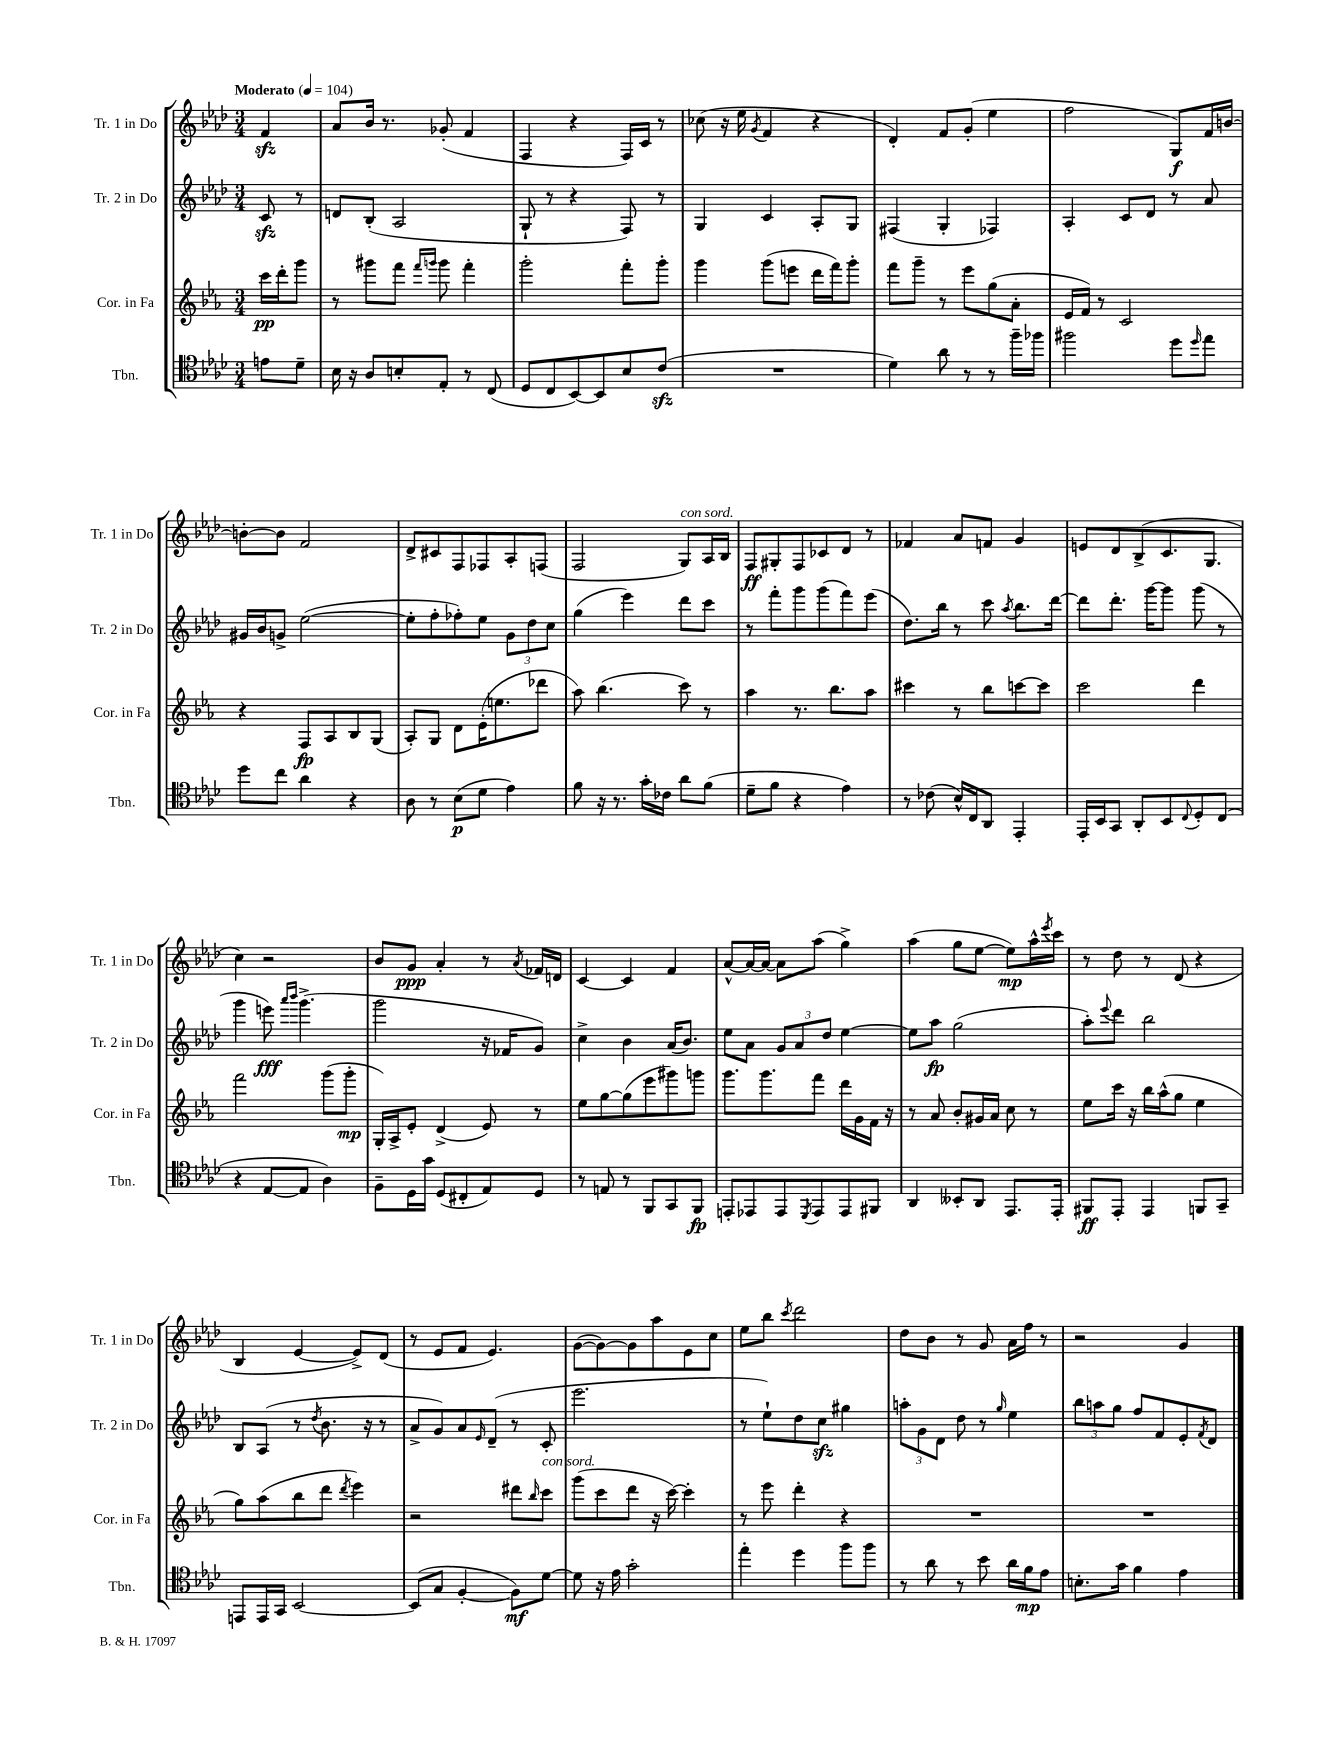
<<
\new StaffGroup <<
\new Staff = "s0" \with { instrumentName = "Tr. 1 in Do" shortInstrumentName = "Tr. 1 in Do" } {
    \clef treble \key aes \major \numericTimeSignature \time 3/4 \partial 4 \tempo "Moderato" 4 = 104
    f'4\sfz |
    aes'8 bes'16 r8. ges'8-.( f'4 |
    f4 r4 f16) c'16 r8 |
    ces''8( r16 ees''16 \acciaccatura { g'8 } f'4 r4 |
    des'4-.) f'8 g'8-.( ees''4 |
    f''2 g8\f) f'16 b'16~ |
    b'8~-. b'8 f'2 |
    des'8-> cis'8 f8 fes8 aes8-. f8( |
    f2 g8^\markup { \italic "con sord." }) aes16 bes16 |
    f8\ff gis8-. f8 ces'8 des'8 r8 |
    fes'4 aes'8 f'8 g'4 |
    e'8 des'8 bes8->( c'8. g8. |
    c''4) r2 |
    bes'8 g'8\ppp aes'4-. r8 \acciaccatura { aes'8 } fes'16 d'16 |
    c'4~ c'4 f'4 |
    aes'8~-^ aes'16~ aes'16~ aes'8 aes''8( g''4->) |
    aes''4( g''8 ees''8~ ees''8\mp) aes''16-^ \acciaccatura { ees'''8 } c'''16 |
    r8 des''8 r8 des'8( r4 |
    bes4 ees'4~ ees'8->) des'8( |
    r8 ees'8 f'8 ees'4.) |
    g'8~( g'8~) g'8 aes''8 ees'8 c''8 |
    ees''8 bes''8 \acciaccatura { c'''8 } des'''2 |
    des''8 bes'8 r8 g'8 aes'16 f''16 r8 |
    r2 g'4 \bar "|." |
}
\new Staff = "s1" \with { instrumentName = "Tr. 2 in Do" shortInstrumentName = "Tr. 2 in Do" } {
    \clef treble \key aes \major \numericTimeSignature \time 3/4 \partial 4
    c'8\sfz r8 |
    d'8 bes8-.( aes2 |
    g8-! r8 r4 f8) r8 |
    g4 c'4 aes8-. g8 |
    fis4( g4-. fes4) |
    aes4-. c'8 des'8 r8 aes'8 |
    gis'16 bes'16 g'8-> ees''2~( |
    ees''8-. f''8-. fes''8-.) ees''8 \tuplet 3/2 { g'8 des''8 c''8 } |
    g''4( ees'''4) des'''8 c'''8 |
    r8 f'''8-. g'''8 g'''8( f'''8) ees'''8( |
    des''8.) bes''16 r8 c'''8 \acciaccatura { aes''8 } bes''8. des'''16~ |
    des'''8 des'''8.-. g'''16~ g'''8 g'''8( r8 |
    g'''4 e'''8\fff) \grace { aes'''16 bes'''16 } g'''4.->( |
    g'''2 r16 fes'16 g'8) |
    c''4-> bes'4 aes'16( bes'8.) |
    ees''8 aes'8 \tuplet 3/2 { g'8 aes'8 des''8 } ees''4~ |
    ees''8 aes''8\fp g''2( |
    aes''8-.) \appoggiatura { ees'''8 } des'''8 bes''2 |
    bes8 aes8( r8 \acciaccatura { des''8 } bes'8. r16 r8 |
    aes'8-> g'8) aes'8 \grace { ees'16 } des'8--( r8 c'8-. |
    ees'''2. |
    r8 ees''8-!) des''8 c''8\sfz gis''4 |
    \tuplet 3/2 { a''8-. g'8 des'8 } des''8 r8 \grace { g''16 } ees''4 |
    \tuplet 3/2 { bes''8 a''8 g''8 } f''8 f'8 ees'8-. \acciaccatura { f'8 } des'8 \bar "|." |
}
\new Staff = "s2" \with { instrumentName = "Cor. in Fa" shortInstrumentName = "Cor. in Fa" } {
    \clef treble \key ees \major \numericTimeSignature \time 3/4 \partial 4
    c'''16\pp d'''16-. g'''8 |
    r8 gis'''8 f'''8 \grace { f'''16 g'''16 } g'''8 f'''4-. |
    g'''2-. f'''8-. g'''8-. |
    g'''4 g'''8( e'''8 d'''16 f'''16) g'''8-. |
    f'''8 g'''8-- r8 ees'''8 g''8( aes'8-. |
    ees'16 f'16) r8 c'2 |
    r4 f8\fp aes8 bes8 g8( |
    aes8-.) g8 d'8 ees'16-.( e''8. des'''8 |
    aes''8) bes''4.( c'''8) r8 |
    aes''4 r8. bes''8. aes''8 |
    cis'''4 r8 bes''8 c'''8~ c'''8 |
    c'''2 d'''4 |
    f'''2 g'''8( g'''8-.\mp |
    g16-.) aes16-> ees'8-. d'4->( ees'8) r8 |
    ees''8 g''8~ g''8( ees'''8 gis'''8) g'''8 |
    g'''8. g'''8. f'''8 d'''16 g'16 f'16 r16 |
    r8 aes'8 bes'8-. gis'16 aes'16 c''8 r8 |
    ees''8 c'''16 r16 bes''16 aes''16-^( g''8 ees''4 |
    g''8) aes''8( bes''8 d'''8 \acciaccatura { d'''8 } ees'''4) |
    r2 dis'''8 \grace { bes''16 } c'''8^\markup { \italic "con sord." } |
    g'''8( c'''8 d'''8 r16 c'''16~) c'''4-. |
    r8 ees'''8 d'''4-. r4 |
    R2. |
    R2. \bar "|." |
}
\new Staff = "s3" \with { instrumentName = "Tbn." shortInstrumentName = "Tbn." } {
    \clef tenor \key aes \major \numericTimeSignature \time 3/4 \partial 4
    e'8 des'8-- |
    bes16 r16 aes8 b8-. ees8-. r8 c8( |
    des8 c8 bes,8~) bes,8 bes8 c'8\sfz( |
    R2. |
    des'4) aes'8 r8 r8 f''16-- fes''16 |
    fis''2 des''8 \grace { des''16 } ees''8 |
    des''8 c''8 aes'4 r4 |
    aes8 r8 bes8\p( des'8 ees'4) |
    f'8 r16 r8. g'16-. ces'16 aes'8 f'8( |
    des'8-- f'8 r4 ees'4) |
    r8 ces'8( bes16-^) c16 aes,8 ees,4-. |
    ees,16-. bes,16 g,8 aes,8-. bes,8 \appoggiatura { c8 } des8-. c8( |
    r4 ees8~ ees8 aes4) |
    f8-- des16 g'16 des8( cis8-. ees8) des8 |
    r8 e8 r8 f,8 g,8 f,8\fp |
    e,8-. ees,8 ees,8 \acciaccatura { des,8 } ees,8 ees,8 fis,8 |
    aes,4 beses,8-. aes,8 ees,8. ees,16-. |
    fis,8\ff ees,8-. ees,4 f,8 g,8-- |
    e,8 e,16 g,16 bes,2~ |
    bes,8( g8 f4~-. f8\mf) des'8~ |
    des'8 r16 ees'16 g'2-. |
    ees''4-. des''4 f''8 f''8 |
    r8 aes'8 r8 bes'8 aes'16 f'16\mp ees'8 |
    b8.-. g'16 f'4 ees'4 \bar "|." |
}
>>
>>
\layout { \context { \Score \remove "Bar_number_engraver" } }
